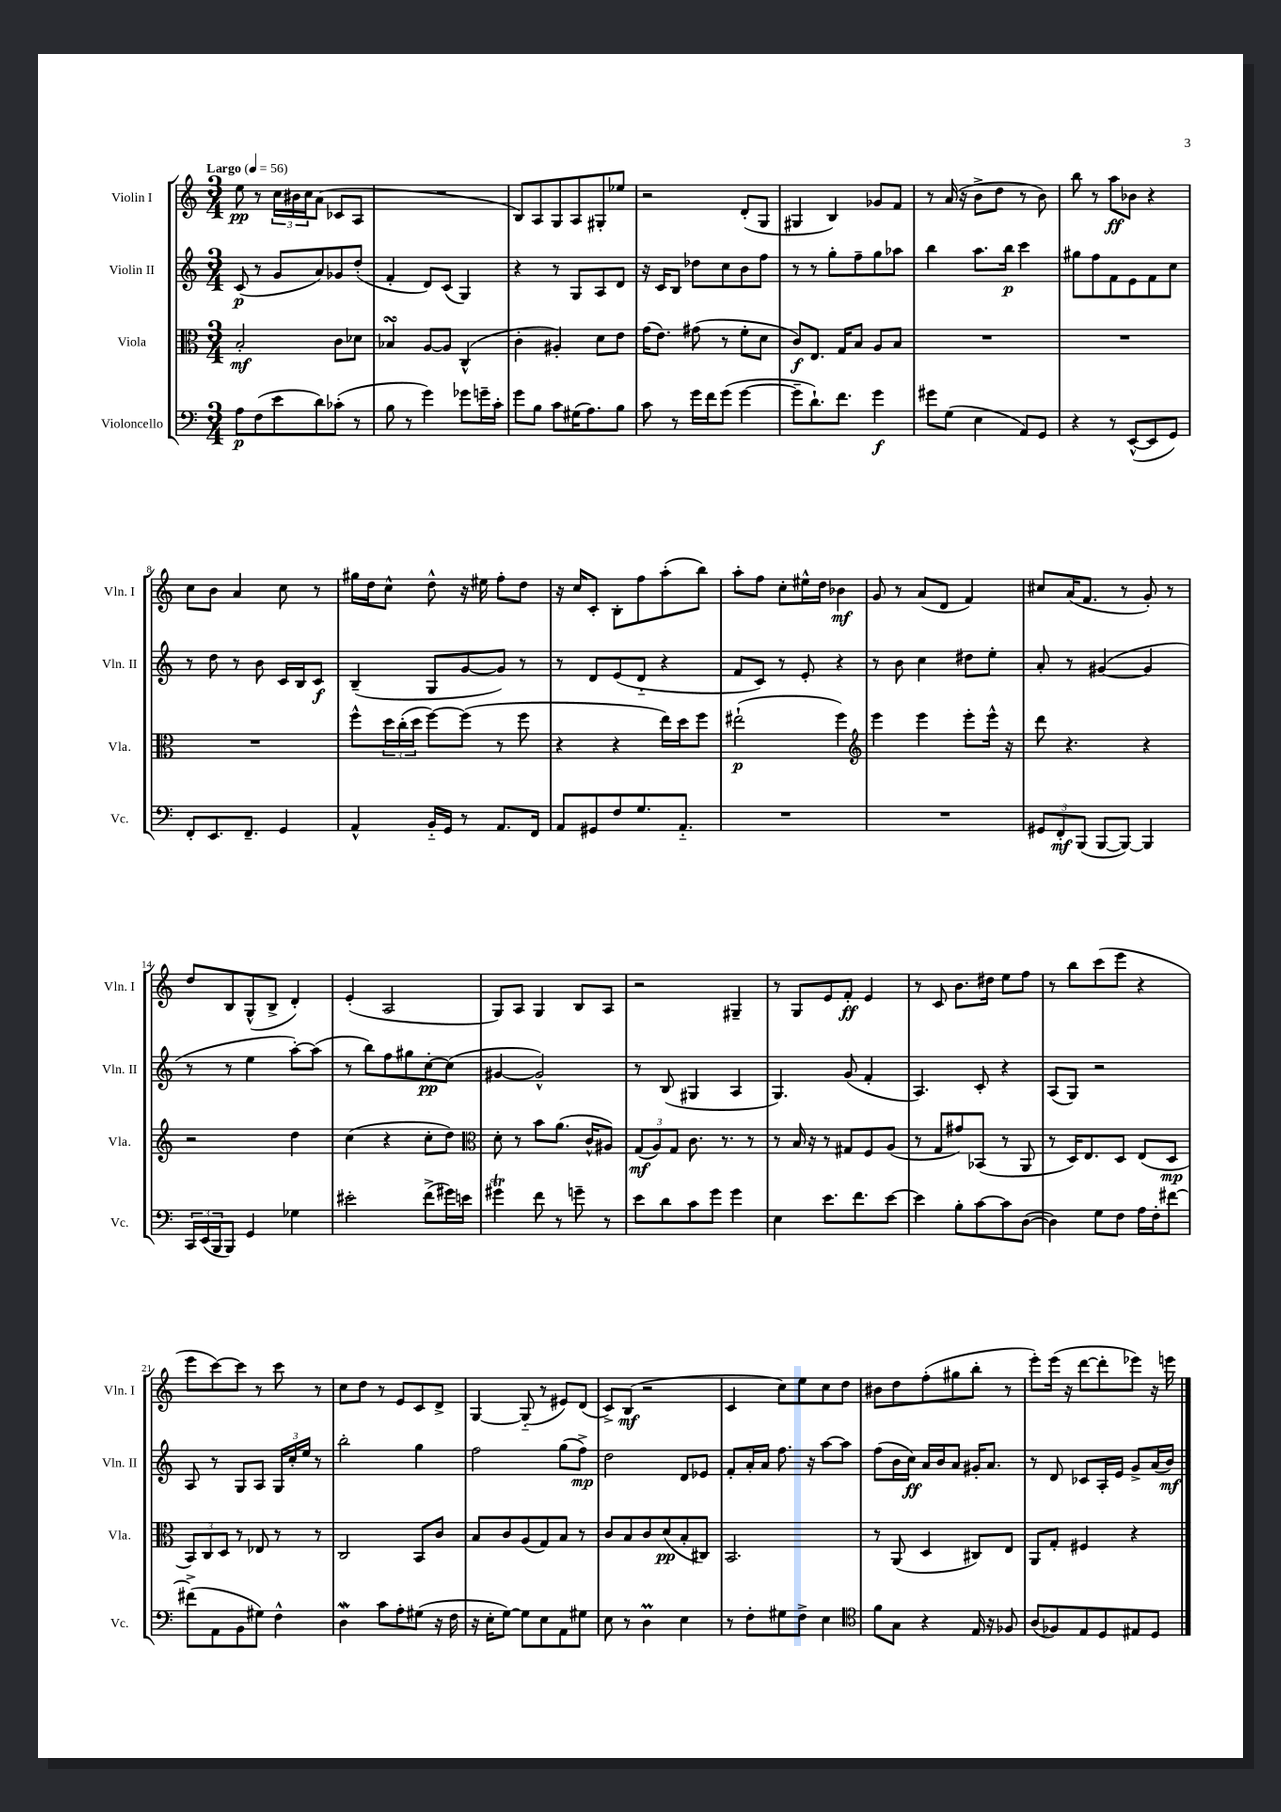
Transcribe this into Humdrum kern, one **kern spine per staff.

**kern	**kern	**kern	**kern
*staff4	*staff3	*staff2	*staff1
*clefF4	*clefC3	*clefG2	*clefG2
*k[]	*k[]	*k[]	*k[]
*M3/4	*M3/4	*M3/4	*M3/4
*MM56	*MM56	*MM56	*MM56
8A\L	2B'/	(8c/	8ee\
(8F\	.	8r	8r
8e\	.	8g/L	24cc\LL
.	.	.	24b#\
.	.	.	24cc\J
8d\)	.	8a/)	(8a\J
(8c-'\J	8c\L	8g-/	8c-/L
8r	8d-\J	(8dd'/J	8A/J
=	=	=	=
8B\	4B-/	4f'/	2.r
8r	.	.	.
4g\)	[8A/L	8d/L)	.
.	8A/]J	(8c/J	.
8g-\L	(4C^^/	4G/)	.
16g~\L	.	.	.
16c'\JJ	.	.	.
=	=	=	=
8g\L	4c'\	4r	8B/L)
8B\J	.	.	8A/
8c\L	4A#'/)	8r	8G/
(16G#\K	.	8G/L	8A/
8.A\)	.	.	.
.	8d\L	8A/	8G#'/
8B\J	8e\J	8d/J	8ee-/J
=	=	=	=
8c\	(16g\LK	16r	2r
.	8.e\J)	16c/LK	.
8r	.	8B/J	.
16g\LL	(8g#\	8dd-\L	.
16f\J	.	.	.
(8g\J	8r	8cc\	.
[4g\	8f'\L	8b\	(8d'/L
.	8d\J	8ff\J	8G/J
=	=	=	=
8g~\]L	8c/L)	8r	4G#/
8.d`\)	8.E/J	8r	.
.	.	8gg'\L	4B/)
8.f\J	16G/LK	.	.
.	8B/J	8ff~\	.
4g\	8A/L	8gg\	8g-/L
.	8B/J	8aa-\J	8f/J
=	=	=	=
8g#\L	2.r	4bb\	8r
(8G\J	.	.	(16a/
.	.	.	16r
4E\	.	8.aa\L	8b^\L
.	.	.	8dd\J
.	.	16bb\Jk	.
8AA/L)	.	4ccc\	8r
8GG/J	.	.	8b\)
=	=	=	=
4r	2.r	8gg#\L	8bb\
.	.	8ff\	8r
8r	.	8f\	8aa\L
([8EE^^/L	.	8e\	8b-\J
8EE/]	.	8f\	4r
8GG/J)	.	8cc\J	.
=	=	=	=
8FF'/L	2.r	8r	8cc\L
8.EE/	.	8dd\	8b\J
.	.	8r	4a/
8.FF~/J	.	.	.
.	.	8b\	.
4GG/	.	16c/LL	8cc\
.	.	16B/J	.
.	.	8c/J	8r
=	=	=	=
4AA^^/	8ff^^\L	(4B~/	16gg#\LL
.	.	.	16dd\J
.	24dd\L	.	8cc^^\J
.	(24cc'\	.	.
.	24dd\JJ	.	.
16BB'~/LL	[8ff\L)	8G/L	8dd^^\
16GG/JJ	.	.	.
8r	(8ff\]J	[8g/	16r
.	.	.	16ee#\
8.AA/L	8r	8g/]J)	8ff'\L
.	8ff\	8r	8dd\J
16FF/Jk	.	.	.
=	=	=	=
8AA/L	4r	8r	16r
.	.	.	16cc/LK
8GG#/	.	8d/L	8c'/J
8F/	4r	(8e/	8B'\L
8.G/	.	8d'~/J	8ff\
.	16ee\LL)	4r	(8aa'\
8.AA'~/J	16dd\J	.	.
.	8ff\J	.	8bb\J)
=	=	=	=
2.r	(2ee#`\	8f/L	8aa'\L
.	.	8c/J)	8ff\J
.	.	8r	8cc'\L
.	.	8e'/	16ee#^^\L
.	.	.	16dd\JJ
.	4ff\)	4r	4b-\
=	=	=	=
*	*clefG2	*	*
2.r	4eee\	8r	8g/
.	.	8b\	8r
.	4eee\	4cc\	(8a/L
.	.	.	8d/J
.	8eee'\L	8dd#\L	4f/)
.	16eee^^\Jk	8ee'\J	.
.	16r	.	.
=	=	=	=
12GG#/L	8ddd\	8a'/	8cc#/L
12FF'/	.	.	.
.	4.r	8r	(16a/K
(12BBB/J	.	.	.
.	.	.	8.f/J
[8BBB/L	.	([4g#/	.
8BBB/_J)	.	.	8r
4BBB/]	4r	4g#/]	8g'/)
.	.	.	8r
=	=	=	=
24CC/LL	2r	8r	8dd/L
(24EE/	.	.	.
24BBB/J	.	.	.
8BBB/J)	.	8r	8B/
4GG/	.	4ee\	(8G^^/
.	.	.	8B^/J
4G-\	4dd\	[8aa'\L)	4d'/)
.	.	(8aa\]J	.
=	=	=	=
2e#'\	(4cc\	8r	(4e'/
.	.	8bb\L)	.
.	4r	8ff\	2A/
.	.	8gg#\	.
(8f^\L	8cc'\L	[8cc'\	.
16g#\L)	8dd\J)	(8cc\]J	.
16e\JJ	.	.	.
=	=	=	=
*	*clefC3	*	*
4g#\	8d'\	[4g#/	8G/L)
.	8r	.	8A/J
8f\	8b\L	2g#^^/])	4G/
8r	(8.a\J	.	.
8g~\	.	.	8B/L
.	16c^^/LK	.	.
8r	8A#/J)	.	8A/J
=	=	=	=
8e\L	(12G/L	8r	2r
.	12A/)	.	.
8d\	.	(8B/	.
.	12G/J	.	.
8c\	8.c\	4G#/	.
8g\J	.	.	.
.	8.r	.	.
4g\	.	4A/	4G#~/
.	8r	.	.
=	=	=	=
4E\	8r	4.G/)	8r
.	16B/	.	8G/L
.	16r	.	.
8.e\L	8r	.	8e/
.	8G#/L	(8g/	8f'/J
8.f\	.	.	.
.	8F/	4f'/	4e/
[8e\J	(8A/J	.	.
=	=	=	=
4e\]	8r	4.A/)	8r
.	8G/L	.	8c/
8B'\L	8g#/)	.	8.b\L
[8c\	(8BB-/J	8c'/	.
.	.	.	16dd#\Jk
8c\]	8r	4r	8ee\L
([8D\J	8AA/	.	8ff\J
=	=	=	=
4D\])	8r	(8A/L	8r
.	16D/LK)	8G/J)	8bb\L
.	8.E/	.	.
8G\L	.	2r	(8ccc\
8F\J	8D/J	.	8eee\J
16A\LL	(8E/L	.	4r
16F'\J	.	.	.
[8f#\J	8D/J	.	.
=	=	=	=
(8f#^\]L	12BB/L)	8A/	8eee\L
.	12C/	.	.
8AA\	.	8r	[8ccc\)
.	12D/J	.	.
8BB\	8r	8G/L	8ccc\]J
8G#\J)	8E-/	8A/J	8r
4F^^\	8r	24G/LL	8ccc\
.	.	24cc'/	.
.	.	24ee/JJ	.
.	8r	8r	8r
=	=	=	=
4D\	2C/	2bb'\	8cc\L
.	.	.	8dd\J
8c\L	.	.	8r
8A'\	.	.	8e/L
(8G#\J	8BB/L	4gg\	8c/
16r	8c/J	.	8d^/J
16F\	.	.	.
=	=	=	=
16r	8B/L	2ff\	[4G/
16E'\LK	.	.	.
[8G\J)	8c/	.	.
8G\]L	(8A/	.	(8G'~/]
8E\	8G/)	.	8r
8AA\	8B/J	(8gg\L	8e#/L)
8G#\J	8r	8ff^\J)	(8d/J
=	=	=	=
8E\	8c/L	2dd\	8c^/L)
8r	8B/	.	(8B/J
4D\	8c/	.	2r
.	(8d/	.	.
4E\	8B'/	8d/L	.
.	8C#/J)	8e-/J	.
=	=	=	=
8r	2.BB/	8f'/L	4c/
8F'\L	.	16a'/L	.
.	.	16a/JJ	.
8G#\	.	8.ff\	8cc\L)
8F^\J	.	.	8ee\
.	.	16r	.
4E\	.	[8aa\L	8cc\
.	.	8aa\]J	8dd\J
=	=	=	=
*clefC4	*	*	*
8f\L	8r	(8ff\L	8b#\L
8G\J	(8AA/	16b\L	8dd\
.	.	16cc\JJ)	.
4r	4D/	16a/LL	(8ff'\
.	.	16b/J	.
.	.	8a/J	8gg#\
16E/	8C#/L)	16g#'/LK	8bb'\J
16r	.	8.a/J	.
8F-/	8E/J	.	8r
=	=	=	=
(8A/L	8AA/L	8r	8eee'\L)
8F-/)	8G'/J	8d/	(16eee\Jk
.	.	.	16r
8E/	4F#/	8c-/L	[8ddd\L
8D/	.	16A'/L	8ddd'\]
.	.	16e/JJ	.
8E#/	4r	8g^/L	8eee-\J)
8D/J	.	(16a/L	16r
.	.	16b/JJ)	16eee\
==	==	==	==
*-	*-	*-	*-
